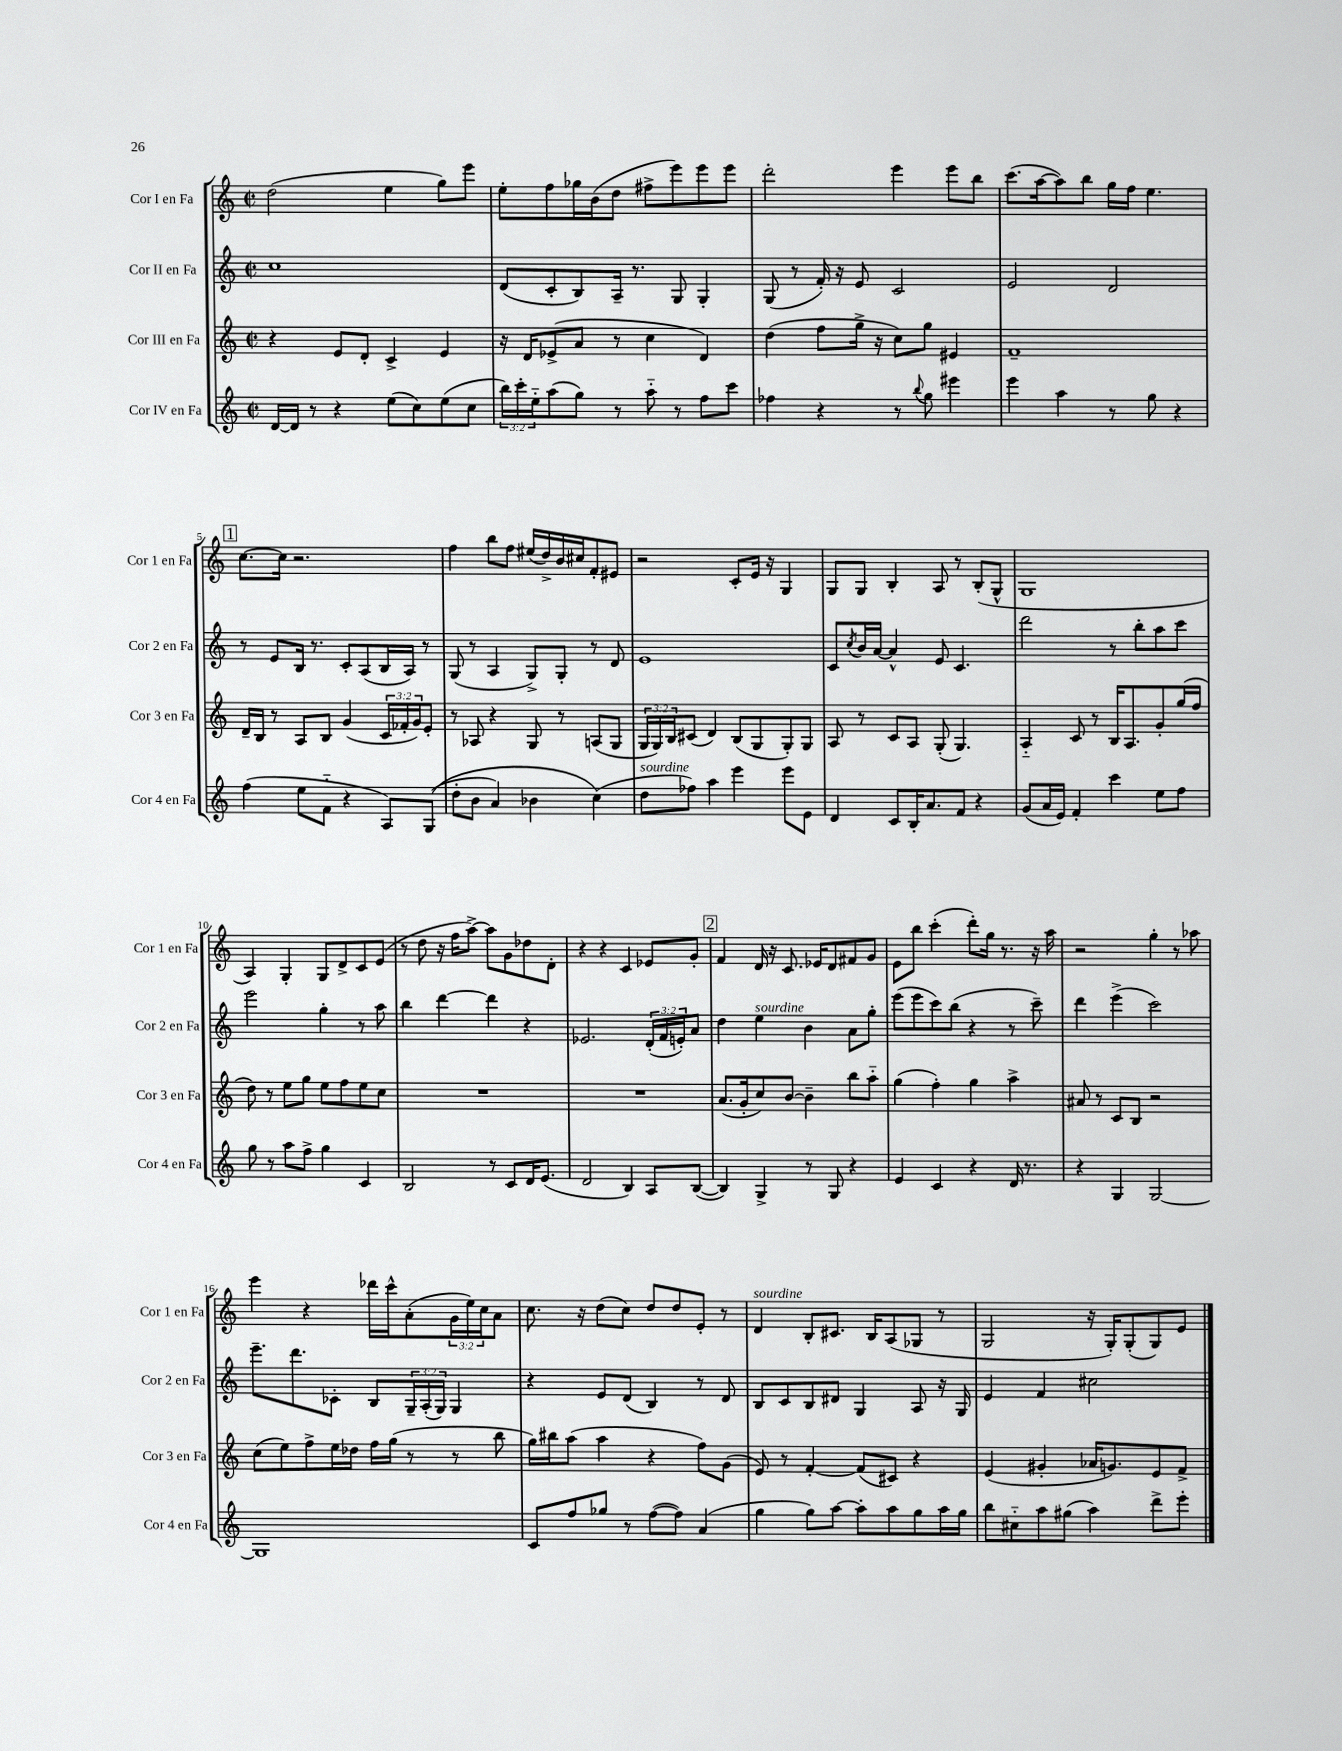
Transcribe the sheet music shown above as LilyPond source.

<<
\new StaffGroup <<
\new Staff = "s0" \with { instrumentName = "Cor I en Fa" shortInstrumentName = "Cor 1 en Fa" } {
    \clef treble \key c \major \defaultTimeSignature \time 2/2 \override Staff.TupletNumber.text = #tuplet-number::calc-fraction-text
    d''2( e''4 g''8) e'''8 |
    e''8-. f''8 ges''16 b'16( d''8 fis''8-> e'''8) e'''8 e'''8 |
    d'''2-. e'''4 e'''8 b''8 |
    c'''8.( a''16~ a''8) b''8 g''16 f''16 e''4. |
    \mark \markup { \box "1" } c''8.~ c''16 r2. |
    f''4 b''8 f''8 eis''16( d''16->) b'16 cis''16 f'8-. eis'8 |
    r2 c'8-. e'16 r16 g4 |
    g8 g8 b4-. a8 r8 b8-.( g8-^ |
    g1 |
    a4) g4-. g8 d'8-> c'8 e'8( |
    r8 d''8 r16 f''16 a''8~->) a''8 g'8 des''8 d'8-. |
    r4 r4 c'4 ees'8 g'8-. |
    \mark \markup { \box "2" } f'4 d'16 r16 c'8. ees'16 d'8 fis'8 g'8 |
    e'8 b''8 c'''4-.( d'''8-.) g''16 r8. r16 a''16 |
    r2 g''4-. r8 aes''8 |
    e'''4 r4 des'''16 c'''16-^ a'8-.( \tuplet 3/2 { g'16 e''16) c''16 } a'8 |
    c''8. r16 d''8( c''8) d''8 d''8 e'8-. r8 |
    d'4^\markup { \italic "sourdine" } b8-. cis'8. b16 a8( ges8 r8 |
    g2 r16 g16-.) g8-.( g8) e'8 \bar "|." |
}
\new Staff = "s1" \with { instrumentName = "Cor II en Fa" shortInstrumentName = "Cor 2 en Fa" } {
    \clef treble \key c \major \defaultTimeSignature \time 2/2 \override Staff.TupletNumber.text = #tuplet-number::calc-fraction-text
    c''1 |
    d'8( c'8-. b8) a16-- r8. g8 g4-. |
    g8( r8 f'16-.) r16 e'8 c'2 |
    e'2 d'2 |
    \mark \markup { \box "1" } r8 e'8 b16 r8. c'8-. a8( b16 a16) r8 |
    g8( r8 a4 g8->) g8-. r8 d'8 |
    e'1 |
    c'8 \acciaccatura { c''8 } b'16 a'16~ a'4-^ e'8 c'4. |
    d'''2 r8 b''8-. a''8 c'''8 |
    e'''2 g''4-. r8 a''8 |
    b''4 d'''4~ d'''4 r4 |
    ees'2. \tuplet 3/2 { d'16-.( f'16 e'16-.) } a'8 |
    \mark \markup { \box "2" } d''4 e''4^\markup { \italic "sourdine" } b'4 a'8 g''8-. |
    e'''8( e'''8 c'''8) b''8( r4 r8 c'''8--) |
    d'''4 e'''4->( c'''2) |
    e'''8.-- d'''8. ces'8-. b8 \tuplet 3/2 { g16-- a16-.( g16) } g4 |
    r4 e'8 d'8( b4) r8 d'8 |
    b8 c'8 b8 dis'8 g4 a8 r16 g16 |
    e'4 f'4 cis''2 \bar "|." |
}
\new Staff = "s2" \with { instrumentName = "Cor III en Fa" shortInstrumentName = "Cor 3 en Fa" } {
    \clef treble \key c \major \defaultTimeSignature \time 2/2 \override Staff.TupletNumber.text = #tuplet-number::calc-fraction-text
    r4 e'8 d'8-. c'4-> e'4 |
    r16 d'16 ees'8->( a'8 r8 c''4 d'4) |
    d''4( f''8 g''16-> r16 c''8) g''8 eis'4 |
    f'1-- |
    \mark \markup { \box "1" } d'16-- b16 r8 a8 b8 g'4( \tuplet 3/2 { c'16 fes'16-. g'16) } e'8-. |
    r8 aes8 r4 g8 r8 a8( g8 |
    \tuplet 3/2 { g16 g16) b16 } cis'8( d'4) b8( g8 g8-.) g8 |
    a8 r8 c'8 a8 g8-.( g4.) |
    a4-_ c'8 r8 b16 a8. g'8-. g''16( f''16 |
    d''8) r8 e''8 g''8 e''8 f''8 e''8 c''8 |
    R1 |
    R1 |
    \mark \markup { \box "2" } a'8.( g'16-. c''8) b'8~ b'4-- b''8 a''8-_ |
    g''4( f''4-.) g''4 a''4-> |
    ais'8 r8 c'8 b8 r2 |
    c''8( e''8) f''8-> e''16 des''16 f''16 g''16( r8 r8 b''8 |
    g''16) bis''16 a''8( a''4 r4 f''8) g'8( |
    e'8) r8 f'4~-. f'8( cis'8) r4 |
    e'4( gis'4-. aes'16 g'8.) e'8 f'8-> \bar "|." |
}
\new Staff = "s3" \with { instrumentName = "Cor IV en Fa" shortInstrumentName = "Cor 4 en Fa" } {
    \clef treble \key c \major \defaultTimeSignature \time 2/2 \override Staff.TupletNumber.text = #tuplet-number::calc-fraction-text
    d'16~ d'16 r8 r4 e''8( c''8) e''8( c''8 |
    \tuplet 3/2 { b''16) c'''16-. e''16-_ } a''8( g''8) r8 a''8-_ r8 f''8 c'''8 |
    fes''4 r4 r8 \appoggiatura { b''8 } g''8 eis'''4 |
    e'''4 a''4 r8 g''8 r4 |
    \mark \markup { \box "1" } f''4( e''8 f'8-_ r4 a8) g8(\( |
    d''8-. b'8 a'4) bes'4 c''4(\) |
    d''8^\markup { \italic "sourdine" } fes''8) a''4 e'''4 e'''8 e'8 |
    d'4 c'8 b16-. a'8. f'8 r4 |
    g'8( a'16 e'16) f'4-. c'''4 e''8 f''8 |
    g''8 r8 a''8 f''8-> g''4 c'4 |
    b2 r8 c'8 d'16 e'8.( |
    d'2 b4) a8 b8~( |
    \mark \markup { \box "2" } b4) g4-> r8 g8 r4 |
    e'4 c'4 r4 d'16 r8. |
    r4 g4 g2~ |
    g1 |
    c'8 f''8 ges''8 r8 f''8~( f''8) a'4( |
    g''4 g''8) a''8~ a''8-. a''8 g''8 a''16 g''16 |
    b''8 cis''8-_ a''8 gis''8( a''4) d'''8-> e'''8-. \bar "|." |
}
>>
>>
